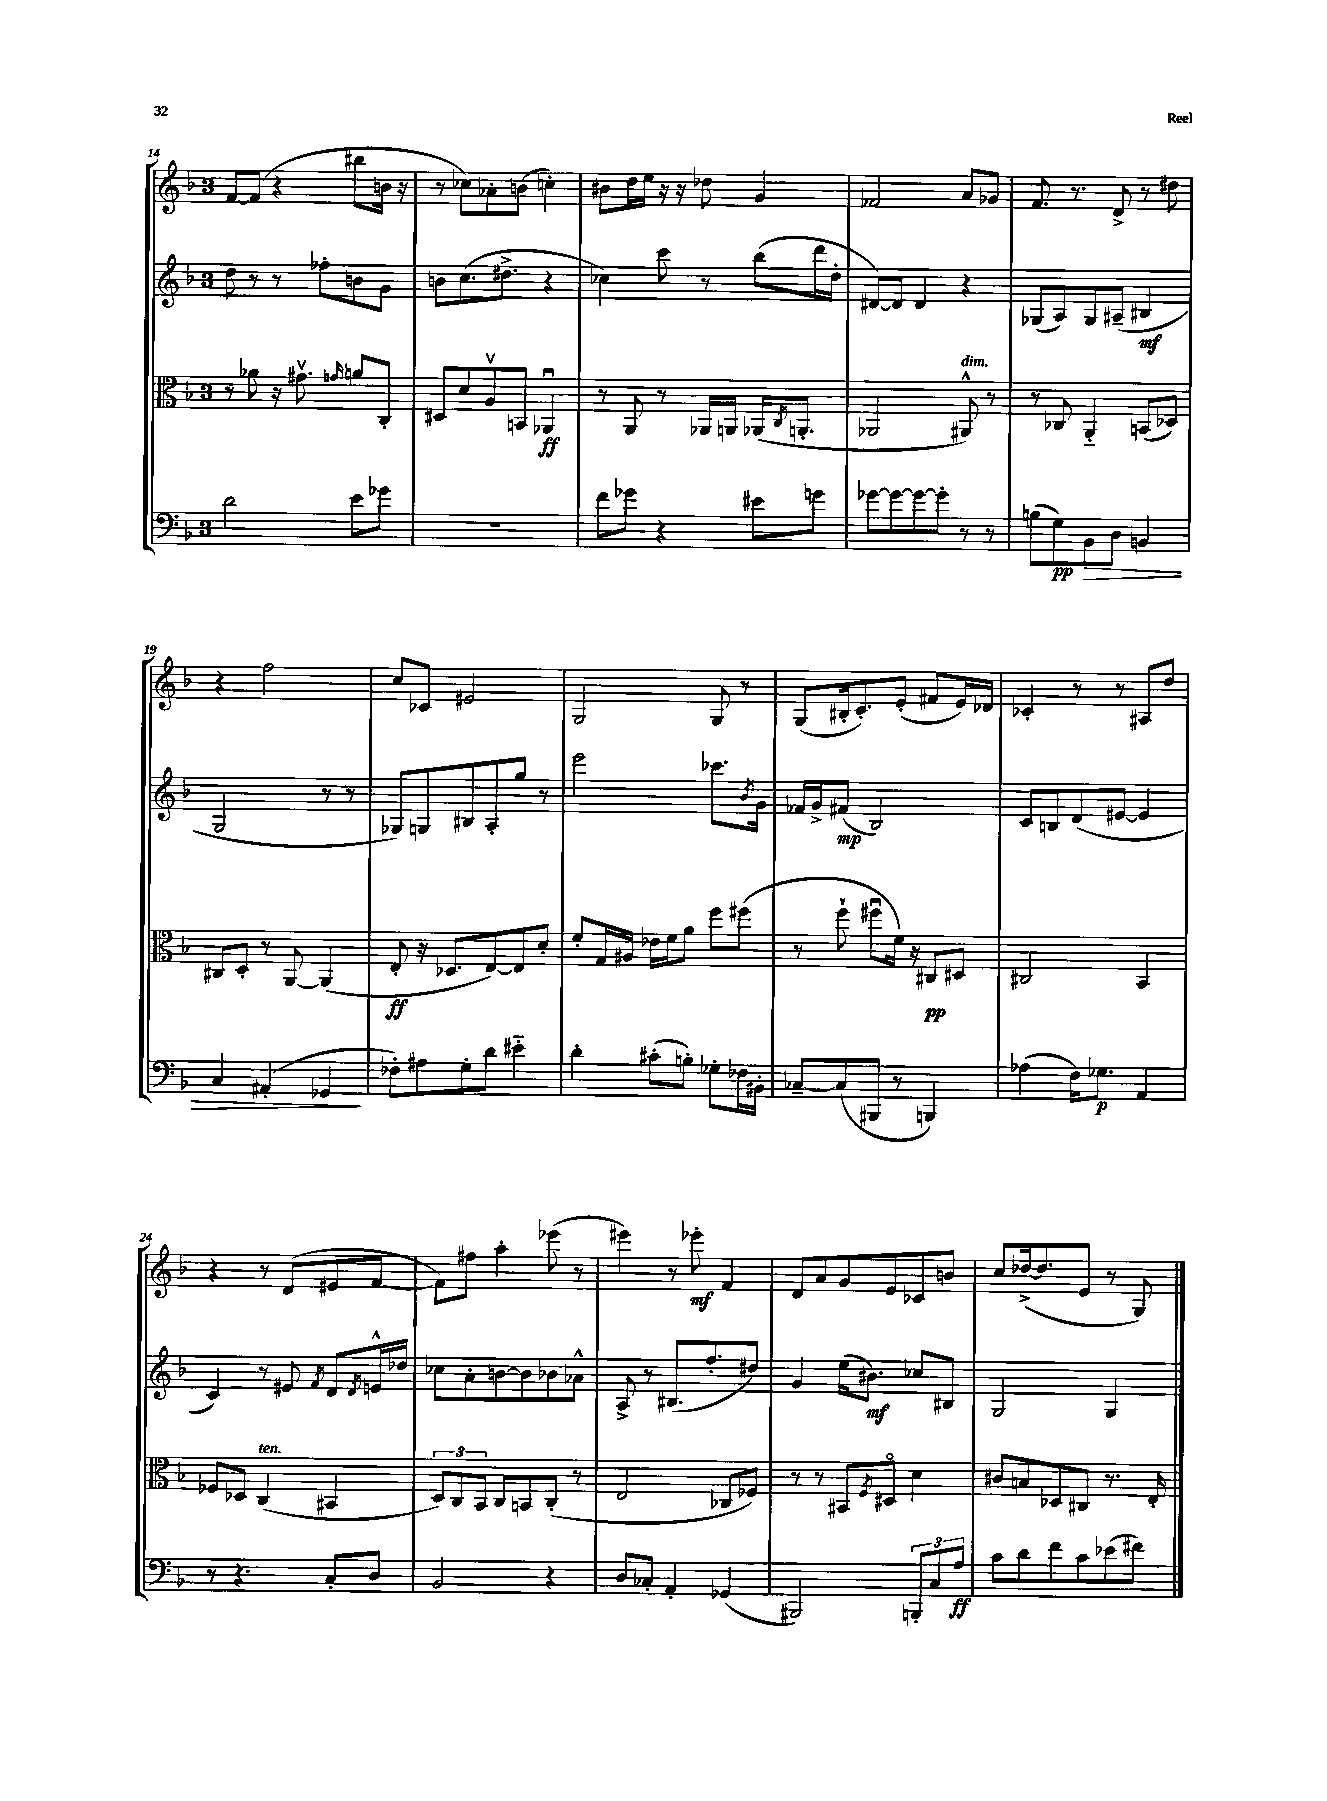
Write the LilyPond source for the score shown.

<<
\new StaffGroup <<
\new Staff = "s0" {
    \clef treble \key f \major \once \override Staff.TimeSignature.style = #'single-digit \time 3/4
    f'8~ f'8( r4 bis''8 b'16 r16 |
    r8 ces''8) aes'8-. b'8( c''4-.) |
    bis'8 d''16 e''16 r16 r16 des''8 g'4 |
    fes'2 a'8 ges'8 |
    f'8. r8. d'8-> r8 dis''8 |
    r4 f''2 |
    c''8 ces'8 eis'2 |
    g2 g8 r8 |
    g8( bis16-. c'8.-.) e'8-.( fis'8 e'16) des'16 |
    ces'4-. r8 r8 ais8 d''8 |
    r4 r8 d'8( eis'8 f'8~ |
    f'8) fis''8 a''4-. ees'''8( r8 |
    eis'''4) r8 ees'''8-.\mf f'4 |
    d'8 a'8 g'8 e'8 ces'8 b'8 |
    c''8 des''16~->( des''8. e'8 r8 g8) \bar "|." |
}
\new Staff = "s1" {
    \clef treble \key f \major \once \override Staff.TimeSignature.style = #'single-digit \time 3/4
    d''8 r8 r8 fes''8-. b'8 g'8 |
    b'8 c''8.( dis''8.-> r4 |
    ces''4) c'''8 r8 bes''8( d'''16 d''16-. |
    dis'8~) dis'8 dis'4 r4 |
    ges8( a8) ges8 ais8--( bis4\mf |
    g2 r8 r8 |
    ges8) g8 bis8 a8-. g''8 r8 |
    e'''2 ces'''8. \acciaccatura { bes'8 } g'16 |
    fes'16 g'16-> fis'8\mp( bes2) |
    c'8 b8 d'8( eis'8~ eis'4 |
    c'4) r8 eis'8 \acciaccatura { f'8 } d'8 \acciaccatura { d'8 } e'16-^ des''16 |
    ces''8 a'8-. b'8~ b'8 bes'8 aes'8-^ |
    a8-> r8 bis8.( f''8.-. dis''8) |
    g'4 e''16( bis'8.\mf) ces''8 bis8 |
    g2 g4 \bar "|." |
}
\new Staff = "s2" {
    \clef alto \key f \major \once \override Staff.TimeSignature.style = #'single-digit \time 3/4
    r8 aes'8 r16 gis'8.\upbow \grace { g'16 } a'8 c8-. |
    dis8 d'8 a8\upbow b,8 aes,4\downbow\ff |
    r8 a,8 r8 aes,16 a,16 aes,16( \acciaccatura { c8 } a,8.-. |
    aes,2 ais,8-^^\markup { \italic "dim." }) r8 |
    r8 ces8 a,4-_ b,8( des8) |
    cis8 d8-. r8 a,8~ a,4( |
    e8-.\ff r16 des8. e8~) e8 d'8-. |
    f'8-. g16 ais16 ees'16 f'16 a'8 f''8 fis''8( |
    r8 f''8-! fis''8\downbow f'16) r16 cis8\pp dis8 |
    cis2 bes,4 |
    fes8 des8 c4^\markup { \italic "ten." }( bis,4 |
    \tuplet 3/2 { d8) c8 bes,8 } c8 b,8 c8-.( r8 |
    e2 ces8 fes8) |
    r8 r8 bis,8 \acciaccatura { f8 } dis8\flageolet d'4 |
    cis'8 b8 des8 cis8 r8. e16-. \bar "|." |
}
\new Staff = "s3" {
    \clef bass \key f \major \once \override Staff.TimeSignature.style = #'single-digit \time 3/4
    d'2 e'8 ges'8 |
    R2. |
    f'8 ges'8 r4 eis'8 g'8 |
    ges'8~ ges'8~ ges'8~ ges'8-. r8 r8 |
    b8( g8\pp) bes,8\> d8 b,4 |
    c4 ais,4-.( ges,4\! |
    fes8-.) ais8 g8-. d'8 eis'4-_ |
    d'4-. cis'8-.( b8-.) ges8-. fes16 bis,16-. |
    ces8~-- ces8( bis,,8 r8 b,,4) |
    aes4( f16) ges8.\p a,4 |
    r8 r4. c8-. d8 |
    bes,2 r4 |
    d8 ces8-. a,4-. ges,4( |
    bis,,2) \tuplet 3/2 { b,,8-. c8 a8\ff } |
    c'8 d'8 f'8 c'8 ees'8( fis'8) \bar "|." |
}
>>
>>
\layout { \context { \Score currentBarNumber = #14 } }
